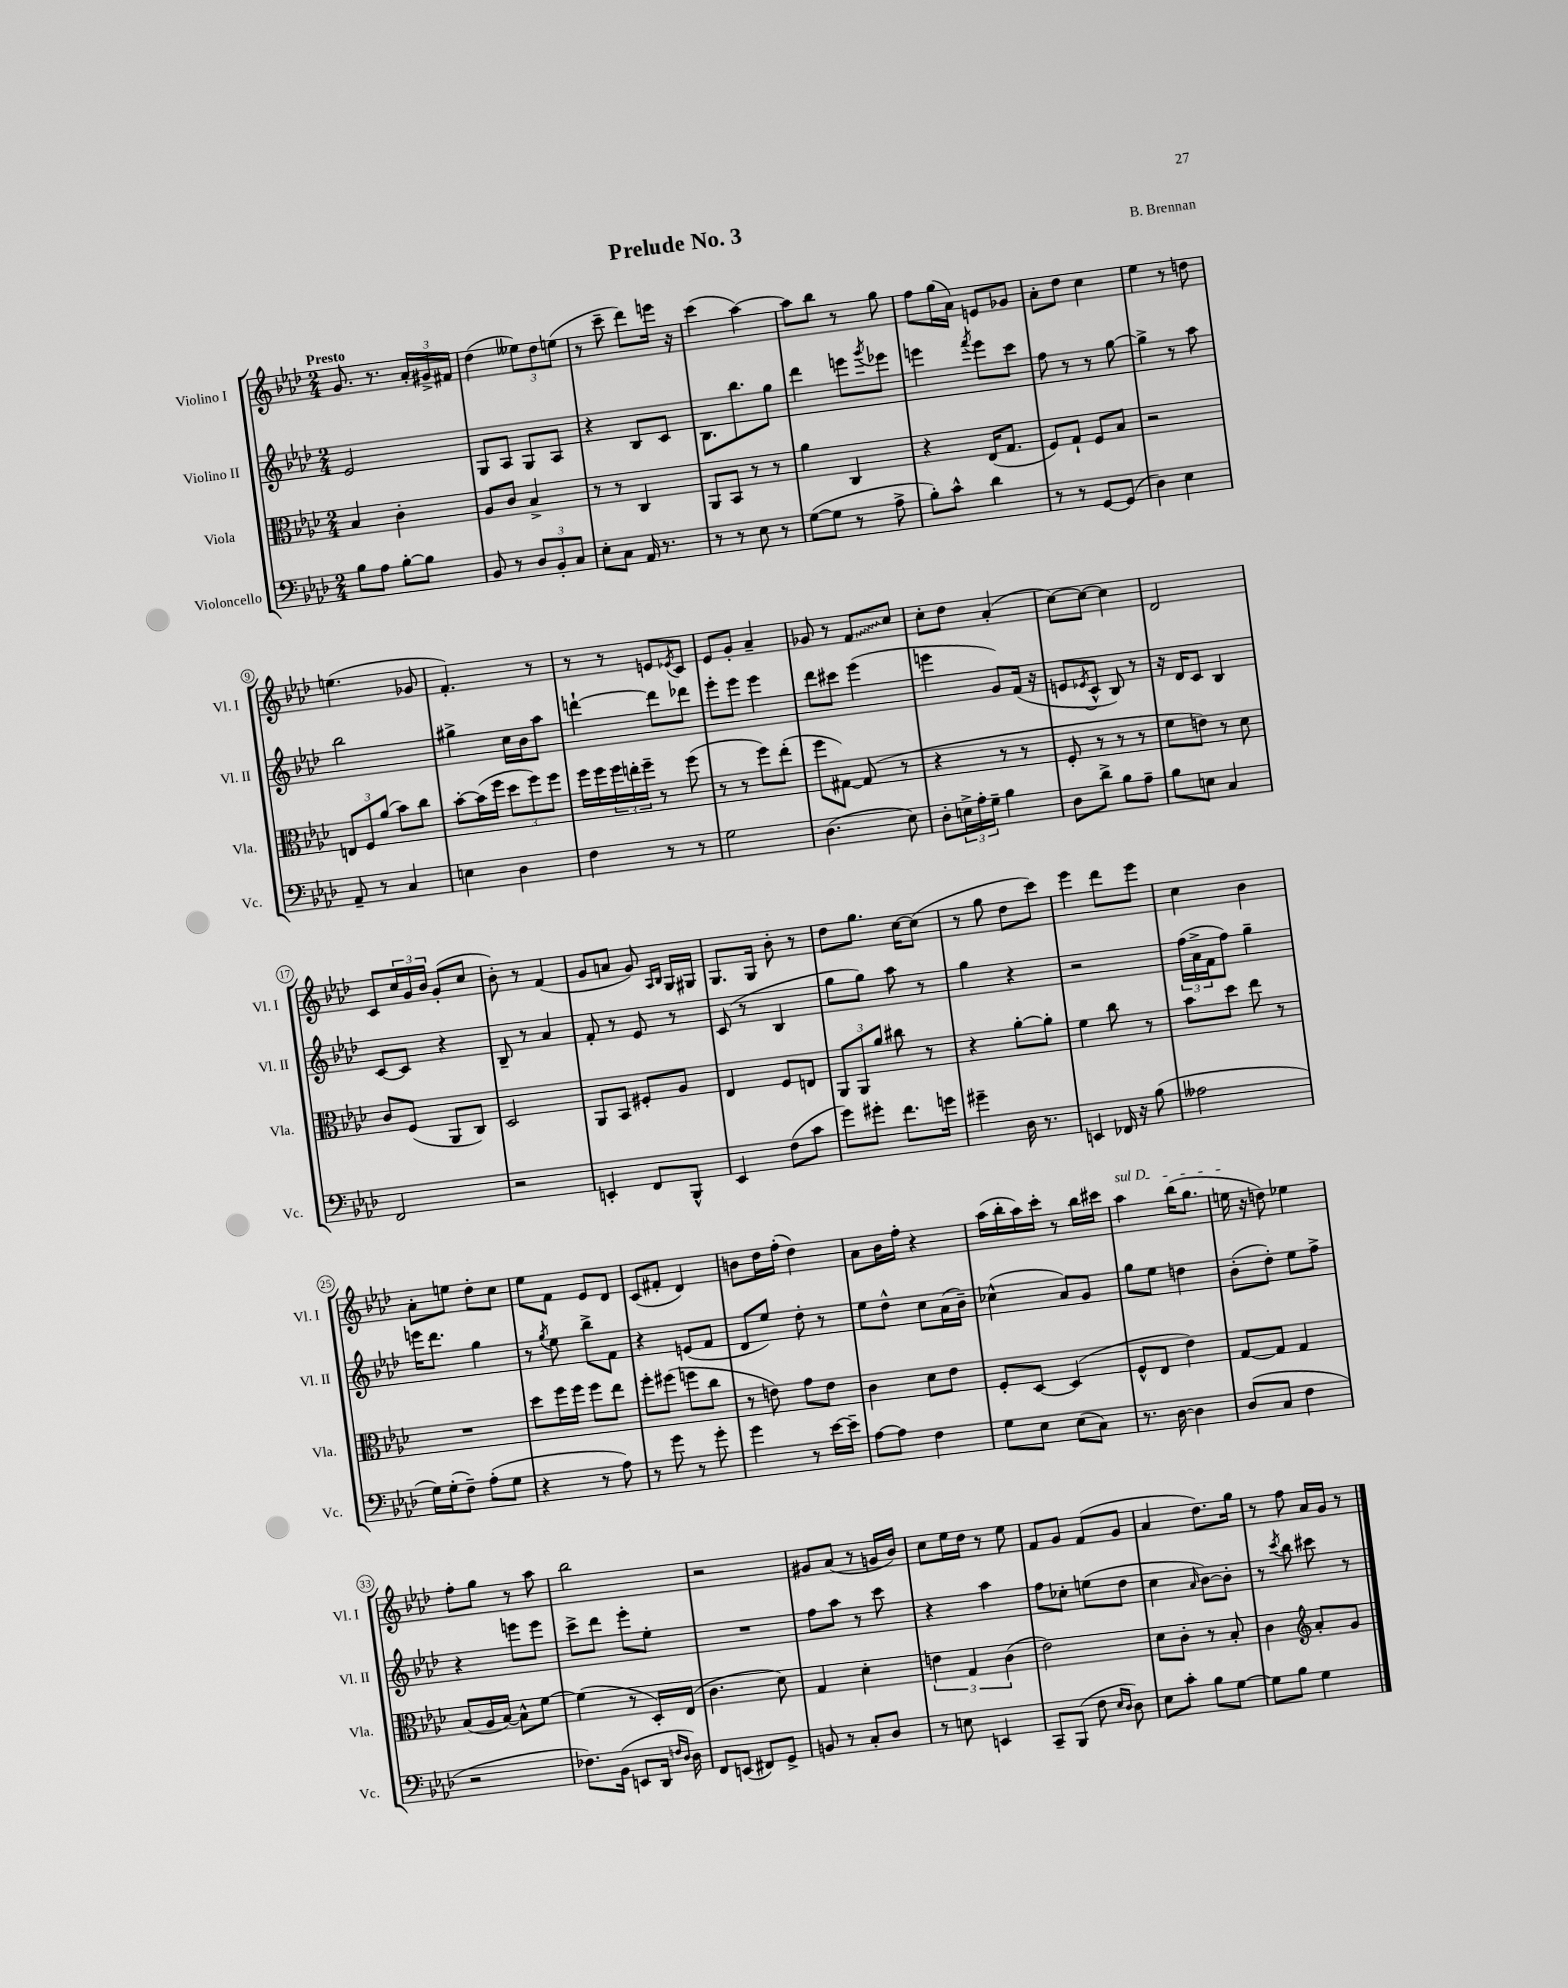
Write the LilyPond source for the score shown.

\header { title = "Prelude No. 3" composer = "B. Brennan" }
<<
\new StaffGroup <<
\new Staff = "s0" \with { instrumentName = "Violino I" shortInstrumentName = "Vl. I" } {
    \clef treble \key aes \major \numericTimeSignature \time 2/4 \tempo "Presto"
    g'8. r8. \tuplet 3/2 { aes'16-. gis'16-> fis'16 } |
    des''4( \tuplet 3/2 { eeses''8) des''8 e''8( } |
    r8 c'''8-- des'''8) e'''16 r16 |
    c'''4( aes''4~) |
    aes''8 bes''8 r8 g''8 |
    f''8 g''16( aes'16) e'8 ges'8 |
    aes'8-. des''8 c''4 |
    ees''4 r8 d''8 |
    e''4.( ges'8 |
    f'4.-.) r8 |
    r8 r8 e'8 \acciaccatura { ees'8 } c'8 |
    ees'8 g'8-. aes'4-- |
    ges'8 r8 \once \override Glissando.style = #'zigzag f'8\glissando c''8 |
    c''8-. des''8 aes'4-.( |
    c''8~) c''8~ c''4 |
    des'2 |
    c'8 \tuplet 3/2 { c''16 g'16 bes'16 } g'8-.( c''8 |
    bes'8-.) r8 f'4( |
    g'8 a'8 g'8) \grace { aes16 bes16 } g16 gis16 |
    g8. g16 bes'8-. r8 |
    des''8 g''8. c''16~ c''8( |
    r8 g''8 des''8 c'''8) |
    ees'''4 des'''8 ees'''8 |
    c''4 bes'4 |
    aes'8-. e''8 des''8-. c''8 |
    ees''8 f'8 ees'8 des'8 |
    c'8( fis'8-. des'4) |
    b'8 des''16 f''16-.( des''4) |
    aes'8 bes'16 f''16-. r4 |
    aes''16( bes''16-. aes''16) c'''16-. r8 bes''16 cis'''16 |
    \once \override TextSpanner.bound-details.left.text = \markup { \italic "sul D" } aes''4\startTextSpan bes''16( g''8. |
    e''16\stopTextSpan r16 d''8) ees''4 |
    f''8-. g''8 r8 aes''8 |
    bes''2 |
    r2 |
    gis'8 aes'8( r8 g'16 bes'16) |
    c''8 ees''16 des''16 r8 ees''8 |
    f'8 g'8 f'8( g'8 |
    aes'4 des''8.) g''16 |
    r8 f''8 aes'16 g'16 r8 \bar "|." |
}
\new Staff = "s1" \with { instrumentName = "Violino II" shortInstrumentName = "Vl. II" } {
    \clef treble \key aes \major \numericTimeSignature \time 2/4
    ees'2 |
    g8 aes8 g8 aes8 |
    r4 bes8 c'8 |
    bes8. bes''8. g''8 |
    des'''4 e'''8 \acciaccatura { g'''8 } ees'''8 |
    e'''4 \acciaccatura { f'''8 } e'''8 c'''8 |
    f''8 r8 r8 g''8~ |
    g''4-> r8 aes''8 |
    bes''2 |
    gis''4-> c''16 bes'16 aes''8 |
    d'''4~-! d'''8 des'''8 |
    ees'''8-. ees'''8 ees'''4 |
    des'''8 cis'''8 ees'''4( |
    e'''4 g'8) f'16( r16 |
    e'8 \acciaccatura { ees'8 } c'8-^ bes8) r8 |
    r16 des'16 c'8 bes4 |
    c'8~ c'8 r4 |
    bes8-- r8 aes'4 |
    f'8-. r8 ees'8 r8 |
    c'8( r8 bes4 |
    g''8 g''8) aes''8 r8 |
    g''4 r4 |
    r2 |
    \tuplet 3/2 { f''16( aes'16-> f'16 } f''8) g''4-- |
    e'''16 des'''8. g''4 |
    r8 \acciaccatura { g''8 } ees''8 bes''8-> f'8 |
    r4 e'8( f'8 |
    des'8 ees''8) des''8-. r8 |
    ees''8 des''8-^ c''8 aes'16( bes'16--) |
    ces''4-^( aes'8) g'8 |
    g''8 ees''8 d''4 |
    bes'8-.( des''8-.) ees''8 f''8-> |
    r4 e'''8 e'''8 |
    c'''8-> des'''8 ees'''8-. ees''8-. |
    R2 |
    f''8 aes''8 r8 c'''8 |
    r4 aes''4 |
    f''8 ces''8-. e''8( des''8 |
    c''4 \grace { aes'16 } bes'8~) bes'8-. |
    r8 \acciaccatura { c'''8 } bes''8 cis'''8 r8 \bar "|." |
}
\new Staff = "s2" \with { instrumentName = "Viola" shortInstrumentName = "Vla." } {
    \clef alto \key aes \major \numericTimeSignature \time 2/4
    bes4 c'4-. |
    aes8 c'8 bes4-> |
    r8 r8 c4 |
    aes,8 bes,8 r8 r8 |
    aes'4 c4 |
    r4 ees16( g8. |
    f8) g8-! f8 bes8 |
    r2 |
    \tuplet 3/2 { e8 f8 aes'8( } bes'8) c''8 |
    bes'8~-. bes'16( f''16 \tuplet 3/2 { des''8 f''8) f''8 } |
    f''16 f''16 \tuplet 3/2 { f''16 e''16-. f''16-- } r8 f''8( |
    r8 r8 f''8) ees''8-.( |
    f''8 gis8~) gis8( r8 |
    r4 r8 r8 |
    f8-. r8 r8 r8 |
    f'8 e'8) r8 des'8 |
    c'8 f8( aes,8 c8) |
    des2 |
    aes,8 bes,8 fis8-. aes8 |
    ees4 f8 e8 |
    \tuplet 3/2 { aes,8 aes,8 aes'8 } cis''8 r8 |
    r4 aes'8~-. aes'8-. |
    f'4 c''8 r8 |
    bes'8 des''8 ees''8 r8 |
    R2 |
    des''8 f''16 f''16 f''8 ees''8 |
    f''8-. fis''8( f''8 c''8 |
    r8 e'8) g'8 e'8 |
    c'4 des'8 ees'8 |
    f8-. des8~ des4( |
    f8-^ ees8 ees'4) |
    g8~ g8 g4 |
    bes8( aes16 bes16~) bes8-^ f'8~ |
    f'4( r8 des16-.) ees16( |
    c'4. des'8) |
    g4 des'4-. |
    \tuplet 3/2 { e'4 g4 c'4( } |
    ees'2) |
    des'8 c'8-. r8 bes8-. |
    c'4 \clef treble aes'8-. g'8 \bar "|." |
}
\new Staff = "s3" \with { instrumentName = "Violoncello" shortInstrumentName = "Vc." } {
    \clef bass \key aes \major \numericTimeSignature \time 2/4
    bes8 aes8 bes8~-. bes8 |
    bes,8 r8 \tuplet 3/2 { des8 bes,8-. c8 } |
    ees8-. c8 aes,16 r8. |
    r8 r8 ees8 r8 |
    g8~( g8 r8 aes8-> |
    bes8-.) c'8-^ des'4 |
    r8 r8 g,8~ g,8( |
    des4) ees4 |
    aes,8-- r8 c4 |
    e4 des4 |
    f4 r8 r8 |
    g2 |
    des4.( ees8) |
    des8-. \tuplet 3/2 { e16-> aes16-. g16-- } bes4 |
    des8 des'8-> bes8 aes8-- |
    bes8 e8 c4 |
    f,2 |
    r2 |
    e,4-. f,8 bes,,8-^ |
    ees,4 f8( c'8 |
    g'8) gis'8-. f'8. g'16 |
    gis'4-- des16 r8. |
    e,4 fes,16 r16 bes8( |
    aeses2 |
    g16) g16-.( f8--) aes8-.( g8 |
    r4 r8 aes8) |
    r8 g'8 r8 g'8-. |
    g'4 r8 ees'16~ ees'16-- |
    aes8~ aes8 f4 |
    g8 ees8 ees8( c8) |
    r8. des16~ des4 |
    des8( c8 f4 |
    r2 |
    fes8.) bes,16( e,8 des,16 \grace { f16 des16 } des16) |
    f,8 e,8( fis,8) g,8-> |
    b,8 r8 c8-. des8 |
    r8 e8 e,4 |
    c,8-- bes,,8( f8 \grace { ees16 des16 } des8) |
    ees8 c'8-. bes8 g8~ |
    g8 bes8 g4 \bar "|." |
}
>>
>>
\layout { \context { \Score \override BarNumber.stencil = #(make-stencil-circler 0.1 0.3 ly:text-interface::print) } }
